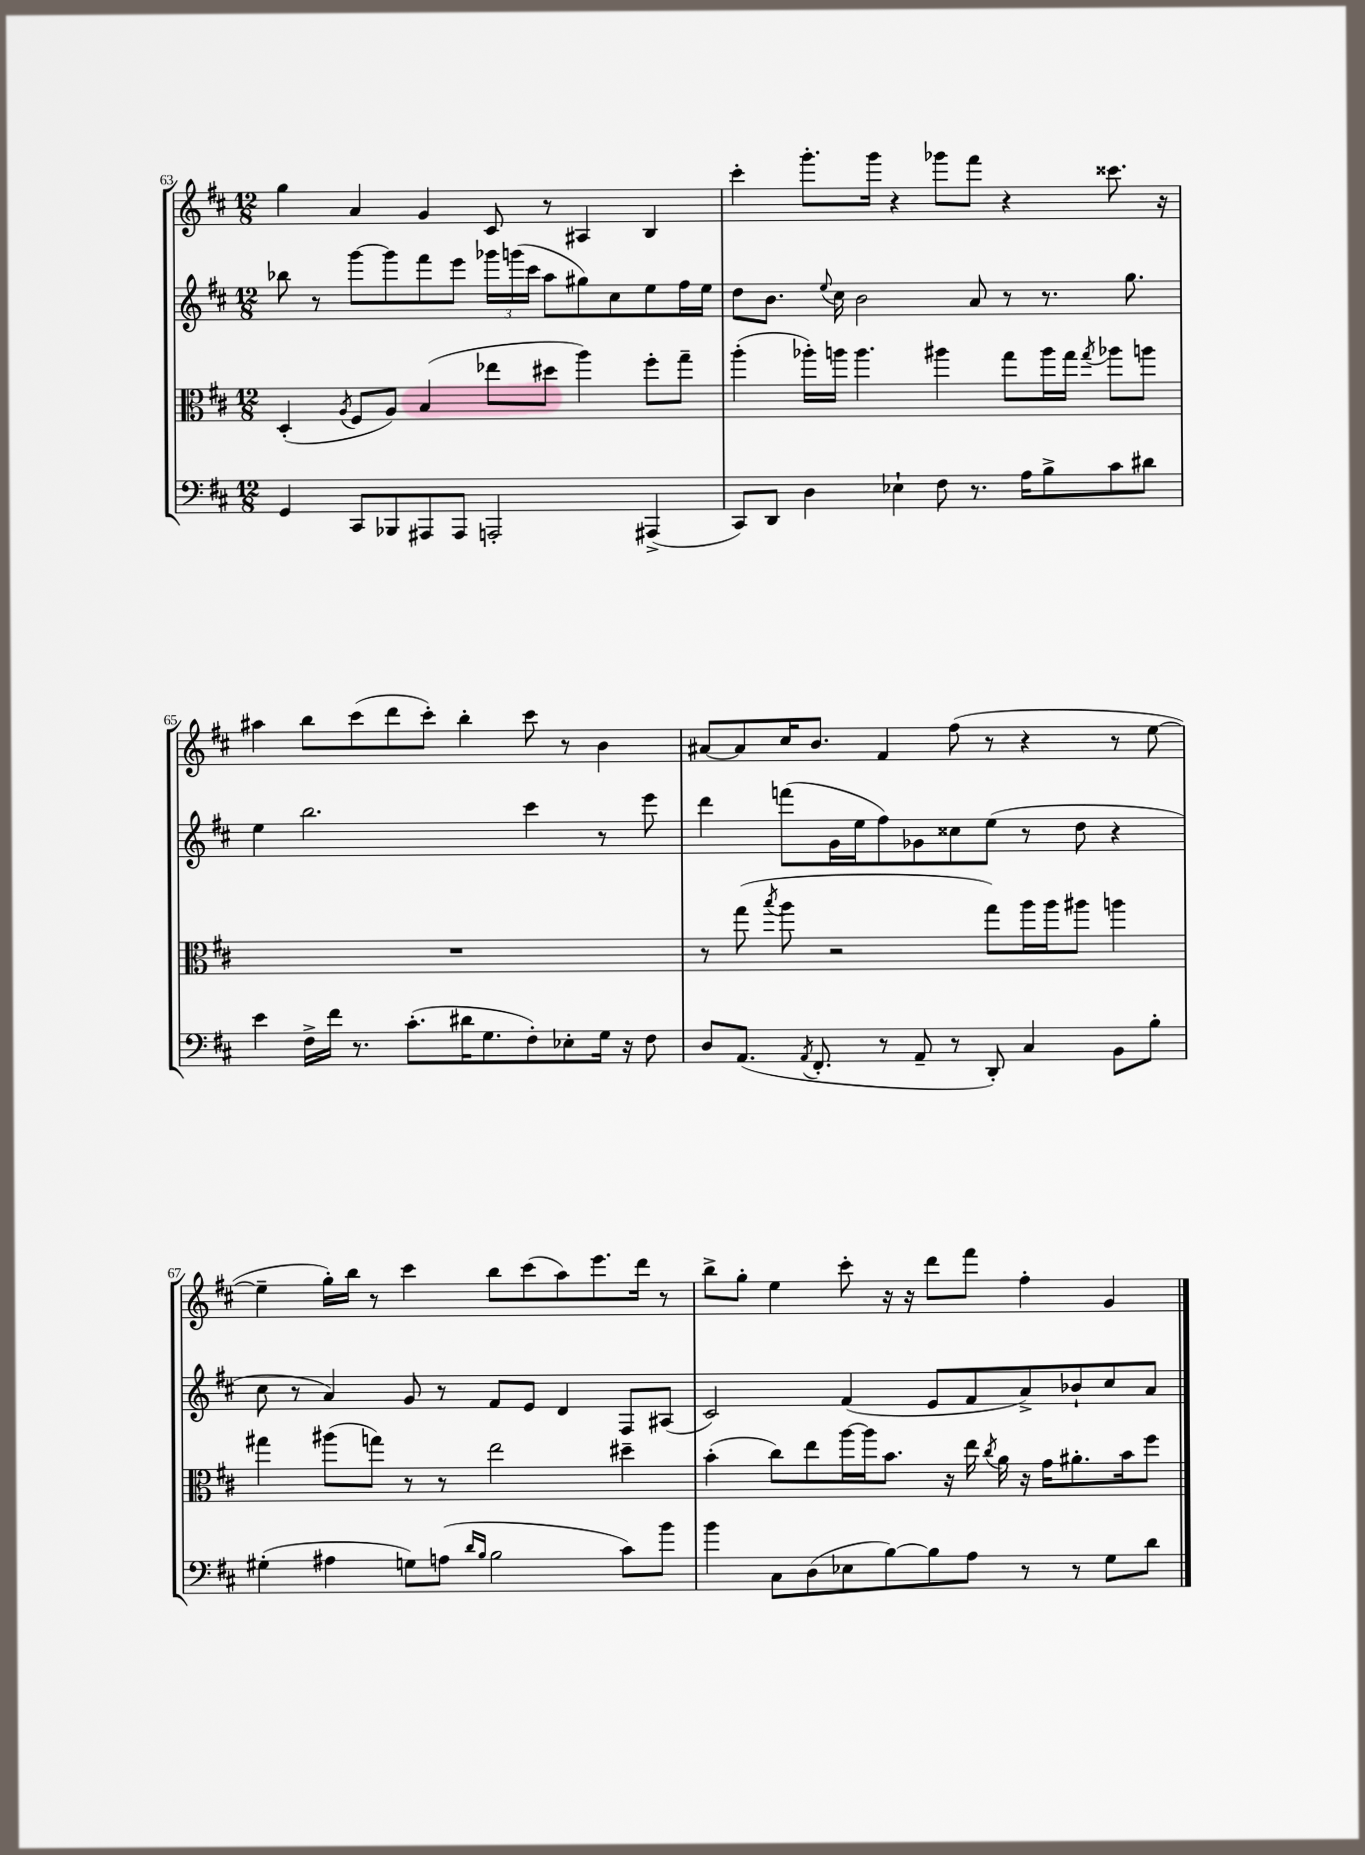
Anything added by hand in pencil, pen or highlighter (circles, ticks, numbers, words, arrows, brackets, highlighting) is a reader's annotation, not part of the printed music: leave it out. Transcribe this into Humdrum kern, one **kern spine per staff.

**kern	**kern	**kern	**kern
*staff4	*staff3	*staff2	*staff1
*clefF4	*clefC3	*clefG2	*clefG2
*k[f#c#]	*k[f#c#]	*k[f#c#]	*k[f#c#]
*M12/8	*M12/8	*M12/8	*M12/8
4GG/	(4D'/	8bb-\	4gg\
.	.	8r	.
.	8qA/	.	.
8CC#/L	8F#/L	[8ggg\L	4a/
8BBB-/	8A/J)	8ggg\]	.
8AAA#/	(4B/	8fff#\	4g/
8AAA#/J	.	8eee\J	.
2AAA'/	8ee-\L	24ggg-\LL	8c#/
.	.	(24ggg\	.
.	.	24ccc#\JJ	.
.	8dd#\J	8aa\L	8r
.	4aa\)	8gg#\)	4A#/
.	.	8cc#\	.
(4AAA#^/	8ff#'\L	8ee\	4B/
.	8gg~\J	16ff#\L	.
.	.	16ee\JJ	.
=	=	=	=
8CC#/L)	(4aa'\	8dd\L	4ccc#'\
8DD/J	.	8.b\J	.
4D\	16aa-'\LL)	.	8.ggg'\L
.	.	8qqee/	.
.	16aa\JJ	16cc#\	.
.	4.aa\	2b\	.
.	.	.	16ggg\Jk
4E-`\	.	.	4r
8F#\	4aa#\	.	8ggg-\L
8.r	.	8a/	8fff#\J
.	8gg\L	8r	4r
16A\LK	.	.	.
8B^\	16aa#\L	8.r	.
.	16gg\JJ	.	.
.	8qgg/	.	.
8c#\	8aa-\L	.	8.ccc##\
.	.	8.gg\	.
8d#\J	8aa\J	.	.
.	.	.	16r
=	=	=	=
4e\	1.r	4ee\	4aa#\
16F#^\LL	.	2.bb\	8bb\L
16f#\JJ	.	.	.
8.r	.	.	(8ccc#\
.	.	.	8ddd\
(8.c#'\L	.	.	.
.	.	.	8ccc#'\J)
16d#\K	.	.	4bb'\
8.G\	.	.	.
8F#'\)	.	4ccc#\	8ccc#\
8E-'\	.	.	8r
16G\Jk	.	8r	4b\
16r	.	.	.
8F#\	.	8eee\	.
=	=	=	=
8D/L	8r	4ddd\	[8a#/L
(8.AA/J	(8gg\	.	8a#/]
.	8qbb/	.	.
.	8aa\	(8fff\L	16cc#/K
8qAA/	.	.	.
8.FF#'/	.	.	8.b/J
.	2r	16g\L	.
.	.	16ee\J	.
8r	.	8ff#\)	4f#/
8AA~/	.	8g-\	.
8r	.	8cc##\	(8ff#\
8DD'/)	8gg\L)	(8ee\J	8r
4C#/	16aa\L	8r	4r
.	16aa\J	.	.
.	8aa#\J	8dd\	.
8BB\L	4aa\	4r	8r
8B'\J	.	.	[8ee\
=	=	=	=
(4G#'\	4gg#\	8cc#\	4ee~\]
.	.	8r	.
4A#\	(8aa#\L	4a/)	16gg'\LL)
.	.	.	16bb\JJ
.	8gg\J)	.	8r
8G\L)	8r	8g/	4ccc#\
(8A\J	8r	8r	.
16qqd/LL	.	.	.
16qqB/JJ	.	.	.
2B\	2ee\	8f#/L	8bb\L
.	.	8e/J	(8ccc#\
.	.	4d/	8aa\)
.	.	.	8.eee\
8c#\L)	4dd#~\	8F#/L	.
.	.	.	16ddd\Jk
8b\J	.	(8A#/J	8r
=	=	=	=
4b\	(4b'\	2c#/)	8bb^\L
.	.	.	8gg'\J
8C#\L	8cc#\L)	.	4ee\
(8D\	8ee\	.	.
8E-\	[16aa\L	(4f#/	8ccc#'\
.	16aa\]J	.	.
[8B\)	8.b\J	.	16r
.	.	.	16r
8B\]	.	8e/L	8ddd\L
.	16r	.	.
8A\J	16ee\	8f#/	8fff#\J
.	8qcc#/	.	.
.	16a\	.	.
8r	16r	8a^/)	4ff#'\
.	16g\LK	.	.
8r	8.a#'\	8b-`/	.
8G\L	.	8cc#/	4g/
.	16b\k	.	.
8d\J	8ff#\J	8a/J	.
==	==	==	==
*-	*-	*-	*-
